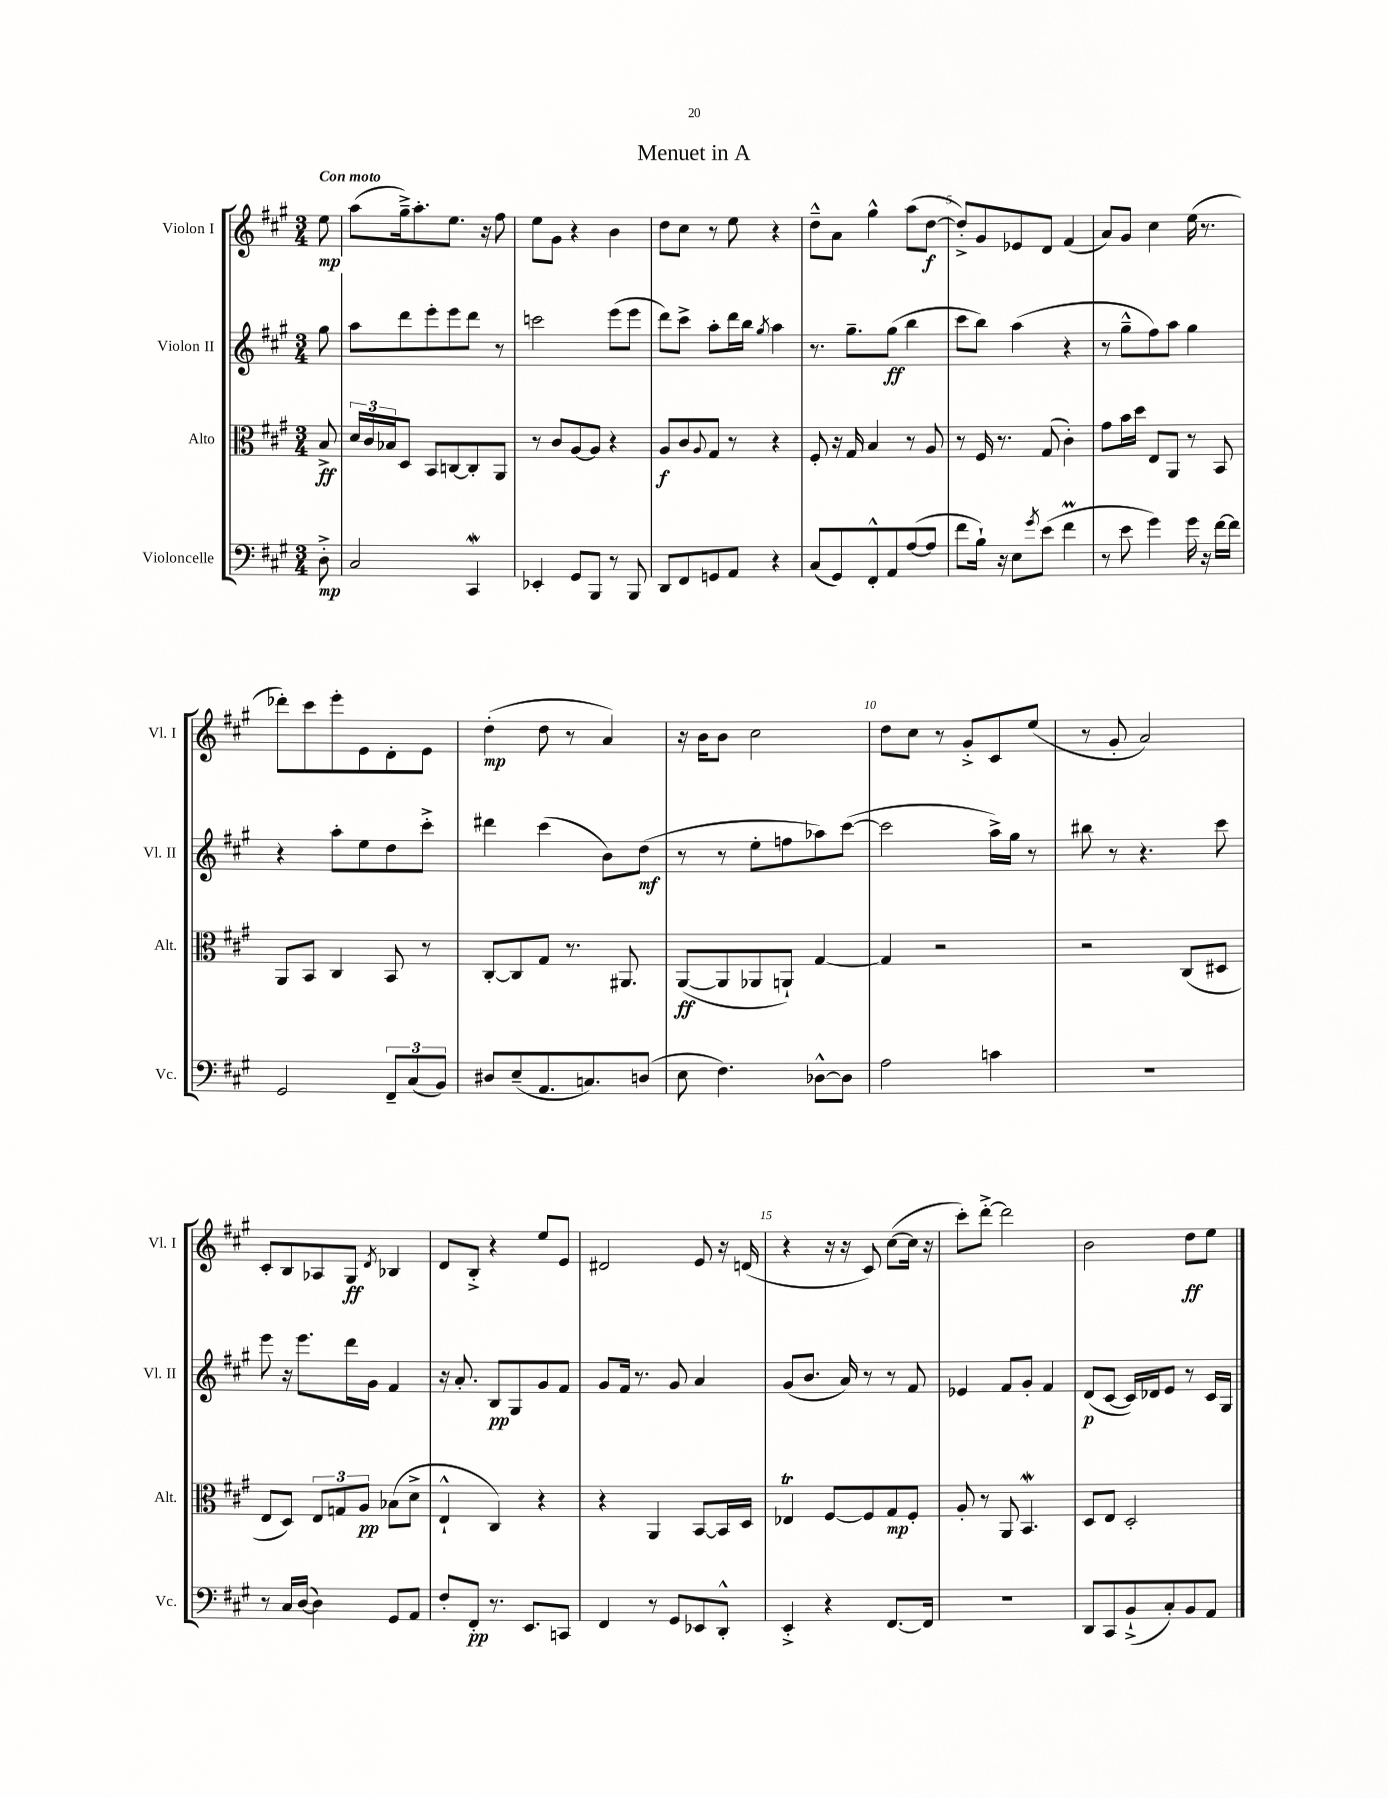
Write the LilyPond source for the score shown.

\header { title = "Menuet in A" }
<<
\new StaffGroup <<
\new Staff = "s0" \with { instrumentName = "Violon I" shortInstrumentName = "Vl. I" } {
    \clef treble \key a \major \numericTimeSignature \time 3/4 \partial 8 \tempo "Con moto"
    e''8\mp |
    a''8( gis''16--->) a''8.-. e''8. r16 fis''8 |
    e''8 gis'8 r4 b'4 |
    d''8 cis''8 r8 e''8 r4 |
    d''8---^ a'8 gis''4-^ a''8( d''8~\f |
    d''8-.->) gis'8 ees'8 d'8 fis'4( |
    a'8) gis'8 cis''4 e''16( r8. |
    des'''8-.) cis'''8 e'''8-. e'8 d'8-. e'8 |
    d''4-.\mp( d''8 r8 a'4) |
    r16 b'16 b'8 cis''2 |
    d''8 cis''8 r8 gis'8-.-> cis'8 e''8( |
    r8 gis'8-. a'2) |
    cis'8-. b8 aes8 gis8\ff \acciaccatura { d'8 } bes4 |
    d'8 b8-.-> r4 e''8 e'8 |
    dis'2 e'8 r16 d'16( |
    r4 r16 r16 cis'8) cis''8~( cis''16 r16 |
    cis'''8-.) d'''8~-.-> d'''2 |
    b'2 d''8\ff e''8 \bar "|." |
}
\new Staff = "s1" \with { instrumentName = "Violon II" shortInstrumentName = "Vl. II" } {
    \clef treble \key a \major \numericTimeSignature \time 3/4 \partial 8
    gis''8 |
    a''8 d'''8 e'''8-. e'''8 d'''8 r8 |
    c'''2 e'''8( e'''8 |
    d'''8) cis'''8-> a''8-. d'''16 b''16 \acciaccatura { gis''8 } a''4 |
    r8. gis''8.-- gis''8\ff( b''4 |
    cis'''8 b''8) a''4( r4 |
    r8 gis''8---^ fis''8) a''8 gis''4 |
    r4 a''8-. e''8 d''8 cis'''8-.-> |
    dis'''4 cis'''4( b'8) d''8\mf( |
    r8 r8 e''8-. f''8 aes''8) cis'''8~( |
    cis'''2 a''16->) gis''16 r8 |
    bis''8 r8 r4. cis'''8 |
    e'''8 r16 e'''8. d'''16 gis'16 fis'4 |
    r16 a'8.-. b8\pp gis8 gis'8 fis'8 |
    gis'8 fis'16 r8. gis'8 a'4 |
    gis'8( b'8. a'16) r8 r8 fis'8 |
    ees'4 fis'8 gis'8-. fis'4 |
    d'8\p( cis'8~ cis'16) des'16 e'8 r8 cis'16 gis16 \bar "|." |
}
\new Staff = "s2" \with { instrumentName = "Alto" shortInstrumentName = "Alt." } {
    \clef alto \key a \major \numericTimeSignature \time 3/4 \partial 8
    b8->\ff |
    \tuplet 3/2 { d'16 cis'16 bes16 } d8 b,8 c8~ c8-. a,8 |
    r8 cis'8 a8~ a8 r4 |
    a8\f cis'8 \appoggiatura { a8 } gis8 r8 r4 |
    fis8-. r16 gis16 b4 r8 a8 |
    r8 fis16 r8. gis8( cis'4-.) |
    gis'8 b'16 d''16 e8 a,8 r8 b,8 |
    a,8 b,8 cis4 b,8 r8 |
    cis8~-. cis8 gis8 r8. ais,8. |
    a,8~\ff( a,8 aes,8 a,8-!) gis4~ |
    gis4 r2 |
    r2 cis8( dis8 |
    e8 d8) \tuplet 3/2 { e8 g8 a8\pp } bes8( d'8-> |
    e4-!-^ cis4) r4 |
    r4 a,4 b,8~ b,16 d16 |
    ees4\trill fis8~ fis8 gis8\mp fis8-. |
    a8-. r8 a,8 b,4.\mordent |
    d8 e8 d2-. \bar "|." |
}
\new Staff = "s3" \with { instrumentName = "Violoncelle" shortInstrumentName = "Vc." } {
    \clef bass \key a \major \numericTimeSignature \time 3/4 \partial 8
    d8-.->\mp |
    cis2 cis,4\mordent |
    ees,4-. gis,8 b,,8 r8 b,,8 |
    d,8 fis,8 g,8 a,8 r4 |
    cis8( gis,8) fis,8-.-^ a,8 a8~( a8 |
    fis'8 b16-!) r16 e8 \acciaccatura { gis'8 } e'8( fis'4\prall |
    r8 e'8 gis'4) gis'16 r16 fis'16~ fis'16 |
    gis,2 \tuplet 3/2 { fis,8-- cis8( b,8) } |
    dis8 e8--( a,8. c8.) d8( |
    e8 fis4.) des8~-^ des8 |
    a2 c'4 |
    R2. |
    r8 cis16 d16~( d4) gis,8 a,8 |
    fis8-. fis,8-.\pp r8. e,8. c,8 |
    fis,4 r8 gis,8 ees,8 d,8-.-^ |
    e,4-.-> r4 fis,8.~ fis,16 |
    R2. |
    d,8 cis,8 b,8-!->( cis8-.) b,8 a,8 \bar "|." |
}
>>
>>
\layout { \context { \Score \override BarNumber.break-visibility = ##(#f #t #t) barNumberVisibility = #(every-nth-bar-number-visible 5) } }
